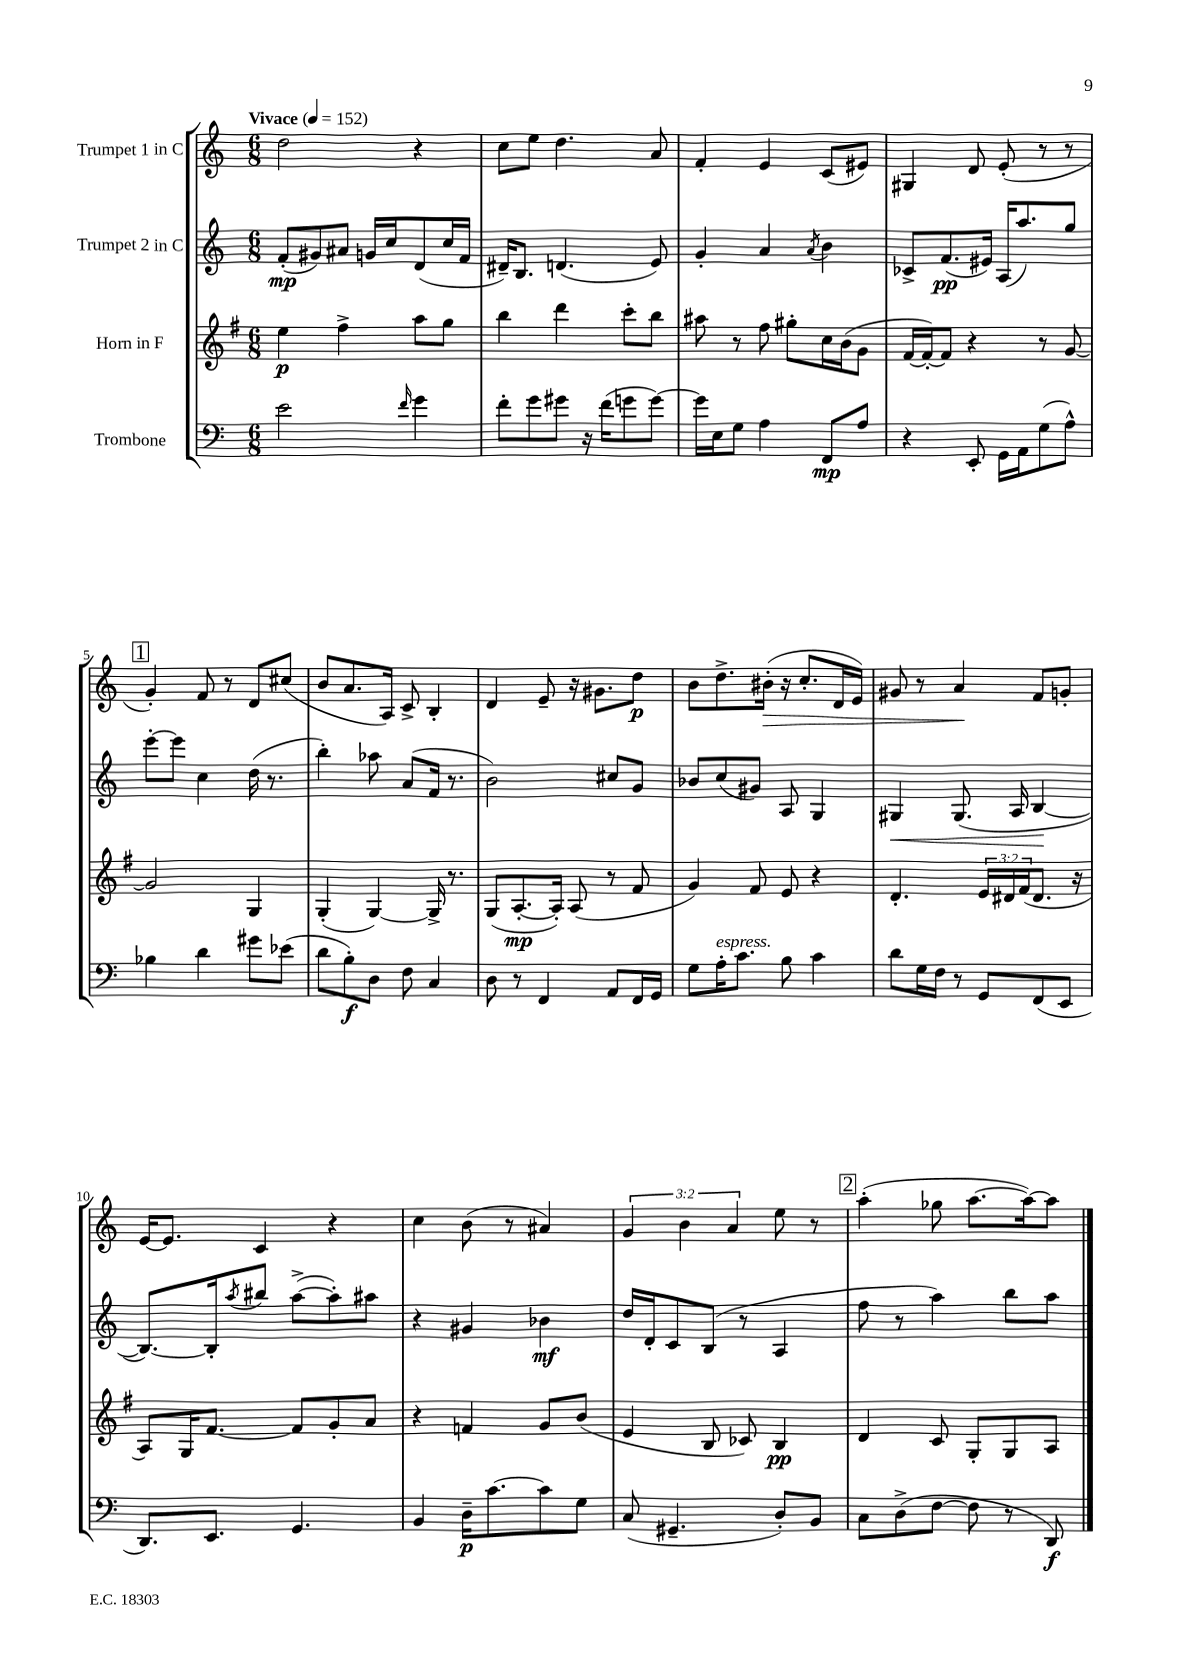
<<
\new StaffGroup <<
\new Staff = "s0" \with { instrumentName = "Trumpet 1 in C" } {
    \clef treble \key c \major \numericTimeSignature \time 6/8 \override Staff.TupletNumber.text = #tuplet-number::calc-fraction-text \tempo "Vivace" 4 = 152
    d''2 r4 |
    c''8 e''8 d''4. a'8 |
    f'4-. e'4 c'8( eis'8) |
    gis4 d'8 e'8-.( r8 r8 |
    \mark \markup { \box "1" } g'4-.) f'8 r8 d'8 cis''8( |
    b'8 a'8. a16) c'8-> b4-. |
    d'4 e'8-- r16 gis'8. d''8\p |
    b'8 d''8.-> bis'16-.\>( r16 c''8.-. d'16 e'16) |
    gis'8 r8 a'4\! f'8 g'8-. |
    e'16~ e'8. c'4 r4 |
    c''4 b'8( r8 ais'4) |
    \tuplet 3/2 { g'4 b'4 a'4 } e''8 r8 |
    \mark \markup { \box "2" } a''4-.( ges''8 a''8.~ a''16~) a''8 \bar "|." |
}
\new Staff = "s1" \with { instrumentName = "Trumpet 2 in C" } {
    \clef treble \key c \major \numericTimeSignature \time 6/8
    f'8-.\mp( gis'8) ais'8 g'16 c''16 d'8( c''16 f'16 |
    dis'16--) b8. d'4.( e'8) |
    g'4-. a'4 \acciaccatura { a'8 } b'4 |
    ces'8-> f'8.\pp( eis'16) a16( a''8.) g''8 |
    \mark \markup { \box "1" } e'''8~-. e'''8 c''4 d''16( r8. |
    b''4-.) aes''8 a'8( f'16 r8. |
    b'2) cis''8 g'8 |
    bes'8 c''8( gis'8) a8 g4 |
    gis4\< gis8.( a16 b4~\! |
    b8.~) b16-. \acciaccatura { a''8 } bis''8 a''8~->( a''8-.) ais''8 |
    r4 gis'4 bes'4\mf |
    d''16 d'16-. c'8 b8( r8 a4 |
    \mark \markup { \box "2" } f''8 r8 a''4) b''8 a''8 \bar "|." |
}
\new Staff = "s2" \with { instrumentName = "Horn in F" } {
    \clef treble \key g \major \numericTimeSignature \time 6/8 \override Staff.TupletNumber.text = #tuplet-number::calc-fraction-text
    e''4\p fis''4-> a''8 g''8 |
    b''4 d'''4 c'''8-. b''8 |
    ais''8 r8 fis''8 gis''8-. c''16 b'16( g'8 |
    fis'16~ fis'16~-.) fis'8 r4 r8 g'8~ |
    \mark \markup { \box "1" } g'2 g4 |
    g4-.( g4~) g16-> r8. |
    g8( a8.~-.\mp a16-.) a8( r8 fis'8 |
    g'4) fis'8 e'8 r4 |
    d'4.-. \tuplet 3/2 { e'16 dis'16 fis'16( } dis'8. r16 |
    a8) g16 fis'8.~ fis'8 g'8-. a'8 |
    r4 f'4 g'8 b'8( |
    e'4 b8 ces'8) b4\pp |
    \mark \markup { \box "2" } d'4 c'8 g8-. g8 a8 \bar "|." |
}
\new Staff = "s3" \with { instrumentName = "Trombone" } {
    \clef bass \key c \major \numericTimeSignature \time 6/8
    e'2 \grace { f'16 } g'4 |
    f'8-. g'8 gis'8 r16 f'16( g'8 g'8~) |
    g'16 e16 g8 a4 f,8\mp a8 |
    r4 e,8-. g,16 a,16 g8( a8-^) |
    \mark \markup { \box "1" } bes4 d'4 gis'8 ees'8( |
    d'8 b8-.\f) d8 f8 c4 |
    d8 r8 f,4 a,8 f,16 g,16 |
    g8 a16-.^\markup { \italic "espress." } c'8. b8 c'4 |
    d'8 g16 f16 r8 g,8 f,8( e,8 |
    d,8.) e,8. g,4. |
    b,4 d16--\p c'8.~ c'8 g8 |
    c8( gis,4.-- d8-.) b,8 |
    \mark \markup { \box "2" } c8 d8->( f8~ f8 r8 d,8\f) \bar "|." |
}
>>
>>
